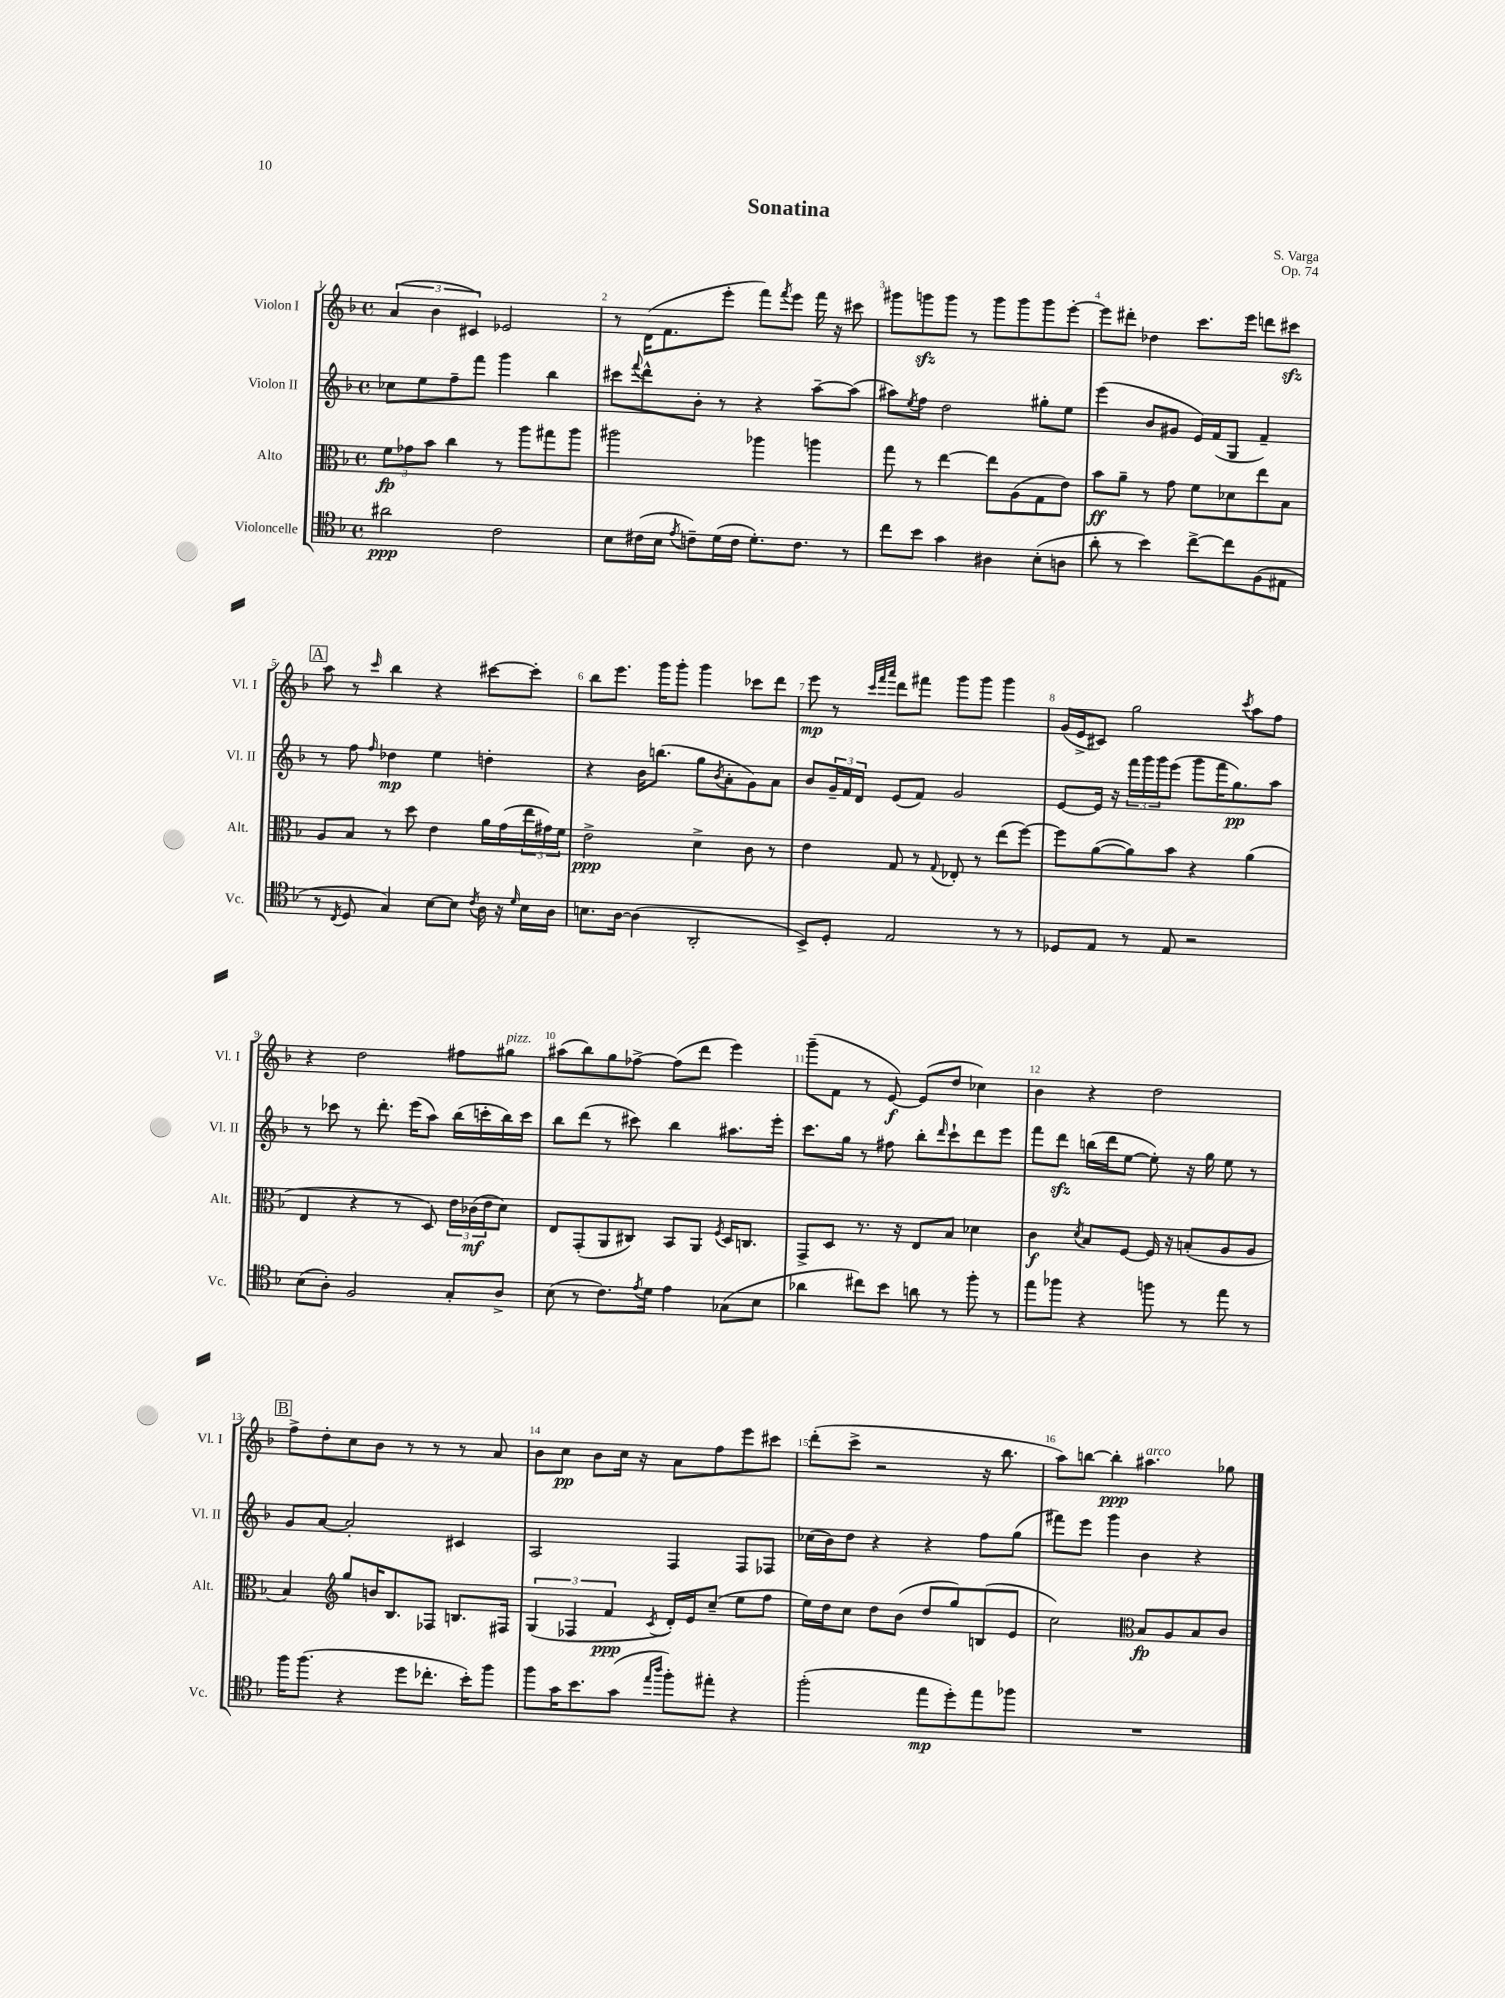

**kern	**kern	**kern	**kern
*staff4	*staff3	*staff2	*staff1
*clefC4	*clefC3	*clefG2	*clefG2
*k[b-]	*k[b-]	*k[b-]	*k[b-]
*M4/4	*M4/4	*M4/4	*M4/4
*met(c)	*met(c)	*met(c)	*met(c)
2a#	12f	8cc-	(6a
.	12g-	.	.
.	.	8ee	.
.	12b-	.	6b-
.	4cc	8ff~	.
.	.	.	6c#)
.	.	8fff	.
2c	8r	4ggg	2e-
.	8aa	.	.
.	8gg#	4bb-	.
.	8aa	.	.
=	=	=	=
8B-	2aa#	8ccc#	8r
.	.	8qqfff	.
(16c#	.	8ddd^^	(16d
16B-	.	.	8.f
8qe	.	.	.
8c~)	.	8b-'	.
(16d	.	8r	8eee'
16c	.	.	.
8.d')	4aa-	4r	8fff)
.	.	.	8qfff
.	.	.	8eee
8.c	.	.	.
.	4aa	[8aa~	16fff
.	.	.	16r
8r	.	(8aa]	8ccc#
=	=	=	=
8cc	8gg	8aa#)	8ggg#
.	.	8qee	.
8b-	8r	8ff	8ggg
4g	[4ee	2dd	8ggg
.	.	.	8r
4A#	8ee]	.	8ggg
.	(8A	.	8ggg
(8B-'	8G	8gg#'	8ggg
8A	8e)	8ee	[8eee'
=	=	=	=
8a'	8b-	(4eee	8eee]
8r	8a~	.	8ddd#'
4b-)	8r	8b-	4dd-
.	8g	8g#	.
[8cc^	8f	16e)	8.ccc
.	.	(16f	.
8cc]	8d-	8G	.
.	.	.	16eee
(8F	8ee	4f~)	8ddd
8E#	8B-	.	8ccc#
=	=	=	=
8r	8A	8r	8aa
8qC	.	.	.
8D	8B-	8ff	8r
.	.	16qqff	16qqccc
4G)	8r	4dd-	4bb-
.	8dd	.	.
[8B-	4e	4ee	4r
8B-]	.	.	.
8qc	.	.	.
16A	16a	4dd'	[8ccc#
16r	(16g	.	.
16qqd	.	.	.
16B-	24ee	.	8ccc#']
.	24g#)	.	.
16A	.	.	.
.	24f	.	.
=	=	=	=
8.B	2e^	4r	8bb-
.	.	.	8.eee
[16A	.	.	.
(4A]	.	16b-	.
.	.	(8.bb	16ggg
.	.	.	8ggg'
2AA'	4d^	8gg	4ggg
.	.	8qb-	.
.	.	8a'	.
.	8c	8g)	8ccc-
.	8r	8a	8ddd
=	=	=	=
8BB-^)	4e	8b-	8eee
8D'	.	24g~	8r
.	.	24f	.
.	.	24d	.
.	.	.	32qqccc
.	.	.	32qqfff
.	.	.	32qqaaa
2E	8G	(8e	8ddd
.	8r	8f)	8fff#
.	8qqG	.	.
.	8E-'	2g	8ggg
.	8r	.	8ggg
8r	(8ee	.	4ggg
8r	[8ff)	.	.
=	=	=	=
8D-	8ff]	[8e	(16g
.	.	.	16e^
8E	([8a	16e]	8c#)
.	.	16r	.
8r	8a])	24fff	2gg
.	.	24ggg	.
.	.	24ggg	.
8E	8b-	(8eee	.
2r	4r	8ggg	.
.	.	16fff	.
.	.	8.gg)	.
.	.	.	8qccc
.	(4a	.	8aa
.	.	8aa	8ff
=	=	=	=
(8B-	4E	8r	4r
8A')	.	8ccc-	.
2F	4r	8r	2dd
.	.	8.ddd'	.
.	8r	.	.
.	.	(16eee	.
.	8D)	8aa)	.
8G'	24e	(16bb-	8ff#
.	(24c-	.	.
.	.	16ccc'	.
.	24e	.	.
8A^	8d)	16bb-)	8gg#
.	.	16ccc	.
=	=	=	=
(8B-	8E	8bb-	(8aa#
8r	(8GG'	(8ddd	8bb-)
8.c)	8AA	8r	8gg
.	8C#)	8ccc#)	[8ff-^
8qe	.	.	.
16d	.	.	.
4e	8BB-	4bb-	(8ff-]
.	8AA	.	8ddd
.	8qF	.	.
(8G-	16D	8.aa#	4eee)
.	8.C	.	.
8B-	.	.	.
.	.	16eee'	.
=	=	=	=
4a-	8GG^	8.ccc	(8ggg~
.	8D	.	8f
.	.	16gg	.
8cc#)	8.r	8r	8r
8b-	.	8ff#	[8e)
.	16r	.	.
8a	8E	8bb-'	(8e]
.	.	16qqddd	.
8r	8B-	8ccc`	8dd
8ff'	4d-	8ddd	4cc-)
8r	.	8eee	.
=	=	=	=
8ee	4c	8fff	4b-
8ff-	.	8ddd	.
.	8qd	.	.
4r	8B-	(16bb	4r
.	.	16ddd	.
.	[8F	[8ee	.
8ff	16F]	8ee'])	2dd
.	16r	.	.
8r	(8B'	16r	.
.	.	16gg	.
8ee	8A	8ee	.
8r	8A	8r	.
=	=	=	=
16ff	4B-)	8g	8ff^
(8.ff	.	.	.
.	.	[8a	8dd'
*	*clefG2	*	*
4r	8gg	2a']	8cc
.	16b	.	8b-
.	8.B-	.	.
8dd	.	.	8r
8.cc-'	8F-	.	8r
.	8.B	4c#	8r
16b-')	.	.	.
8ff	.	.	8a
.	16F#	.	.
=	=	=	=
8ff	(6G	2A	8b-
16g	.	.	8cc
.	6F-	.	.
8.b-	.	.	.
.	.	.	8b-
.	6f	.	.
(8g	.	.	16cc
.	.	.	16r
16qqee	.	.	.
16qqaa	8qc	.	.
8ff')	16d')	4F	8a
.	16e	.	.
8ee#'	(8cc~	.	8ff
4r	8ee	8F	8eee
.	8ff	8F-	8ccc#
=	=	=	=
(2ff'	16ee)	(16cc-	(8ddd'
.	16dd	16b-)	.
.	8cc	8dd	8ccc^
.	8dd	4r	2r
.	(8b-	.	.
8ee	8dd	4r	.
8dd')	8gg)	.	.
8ee	(8B	8ff	16r
.	.	.	8.bb-
8ff-	8e	(8gg	.
=	=	=	=
1r	2cc)	8fff#)	8aa)
.	.	8eee	[8bb
.	.	4ggg	4bb']
*	*clefC3	*	*
.	8B-	4b-	4.aa#
.	8A	.	.
.	8B-	4r	.
.	8c	.	8gg-
==	==	==	==
*-	*-	*-	*-
